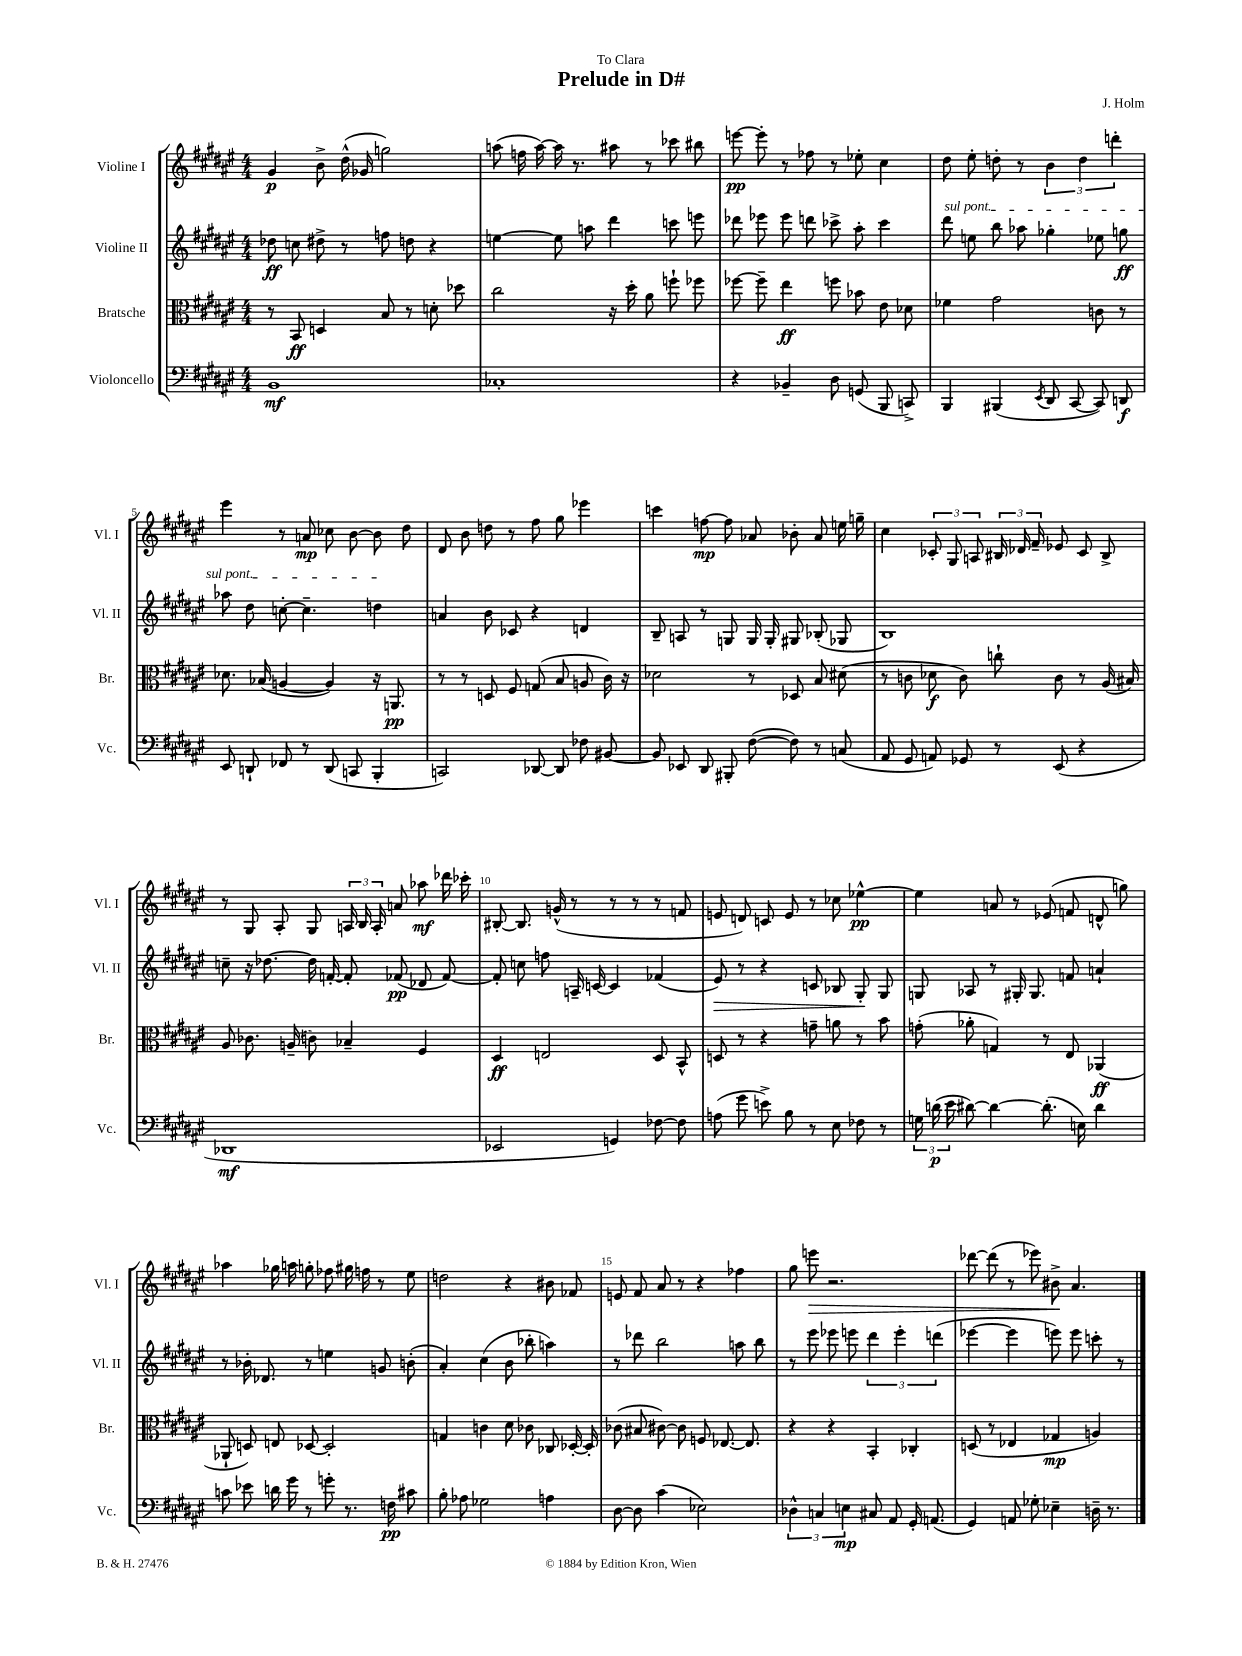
\header { title = "Prelude in D#" composer = "J. Holm" dedication = "To Clara" }
<<
\new StaffGroup <<
\new Staff = "s0" \with { instrumentName = "Violine I" shortInstrumentName = "Vl. I" } {
    \clef treble \key fis \major \numericTimeSignature \time 4/4
    \autoBeamOff gis'4\p b'8-> dis''16-^( ges'16 g''2) |
    a''8( f''16 a''16~) a''16 r8. ais''8 r8 ces'''8 bis''8 |
    e'''8~\pp e'''8-. r8 fes''8 r8 ees''8-. cis''4 |
    dis''8 eis''8-. d''8-. r8 \tuplet 3/2 { b'4 d''4 d'''4-. } |
    eis'''4 r8 a'8\mp ces''8 b'8~ b'8 dis''8 |
    dis'8 b'8 d''8 r8 fis''8 gis''8 ees'''4 |
    c'''4 f''8~\mp f''8 aes'8 bes'8-. aes'8 e''16 g''16-- |
    cis''4 \tuplet 3/2 { ces'8-. gis8 a8 } \tuplet 3/2 { bis16 des'16 fis'16-- } ees'8 ces'8 bis8-> |
    r8 gis8 ais8-. gis8 \tuplet 3/2 { a16 b16 a16-. } a'8 aes''8\mf des'''16 ces'''16-. |
    bis8~-. bis8. g'16-^( r8 r8 r8 r8 f'8 |
    e'8 d'8) c'8 e'8 r8 ces''8 ees''4~-^\pp |
    ees''4 a'8 r8 ees'8( f'8 d'8-^ g''8) |
    aes''4 ges''16 a''16 g''8-. fes''8 gis''16 f''16 r8 eis''8 |
    d''2 r4 bis'8 fes'8 |
    e'8 fis'8 ais'8 r8 r4 fes''4 |
    gis''8 e'''8\> r2. |
    des'''8~ des'''8( r8 ees'''8) bis'8->\! ais'4. \bar "|." |
}
\new Staff = "s1" \with { instrumentName = "Violine II" shortInstrumentName = "Vl. II" } {
    \clef treble \key fis \major \numericTimeSignature \time 4/4
    \autoBeamOff des''8\ff c''8 dis''8-> r8 f''8 d''8 r4 |
    e''4~ e''8 a''8 dis'''4 c'''8 e'''8 |
    des'''8 ees'''8 ees'''8 d'''8 ces'''8-> ais''8-. ces'''4 |
    \once \override TextSpanner.bound-details.left.text = \markup { \italic "sul pont." } dis'''8\startTextSpan e''8 b''8 aes''8 ges''4-. ees''8 g''8\ff |
    aes''8 dis''8 c''8~-. c''4.-- d''4\stopTextSpan |
    a'4 b'8 ces'8 r4 d'4 |
    b8-- a8 r8 g8 g16 g16-. gis8 bes8-.( ges8 |
    b1) |
    c''8-- r16 des''8.~ des''16 f'16~-. f'8-. fes'8\pp( des'8 fes'8~) |
    fes'8-. c''8 f''8 a16-- c'16~ c'4 fes'4( |
    eis'8\>) r8 r4 c'8 bes8 gis8-.\! gis8 |
    g8 aes8 r8 gis16-. gis8. f'8 a'4-! |
    r8 bes'16-. des'8. r8 e''4 g'8 b'8-.( |
    ais'4-.) cis''4( b'8 bes''8-. a''4) |
    r8 des'''8 b''2 a''8 b''8 |
    r8 eis'''8 ees'''8 e'''8 \tuplet 3/2 { dis'''4 e'''4-. d'''4( } |
    ees'''4~ ees'''4 e'''8) e'''8 c'''8-. r8 \bar "|." |
}
\new Staff = "s2" \with { instrumentName = "Bratsche" shortInstrumentName = "Br." } {
    \clef alto \key fis \major \numericTimeSignature \time 4/4
    \autoBeamOff r8 b,8\ff d4 b8 r8 d'8-. des''8 |
    cis''2 r16 dis''16-. ais'8 f''8-! fes''8 |
    fes''8~ fes''8-- eis''4\ff f''8 bes'8 eis'8 des'8 |
    fes'4 gis'2 c'8 r8 |
    des'8. bes16( a4~ a4) r16 a,8.\pp |
    r8 r8 d8 fis8 g8( b8 a8 cis'16) r16 |
    des'2 r8 des8 b8 dis'8( |
    r8 c'8 des'8\f c'8) c''8-! c'8 r8 ais16( bis16) |
    ais8 ces'8. \once \slurDashed a16--( c'8) bes4-- fis4 |
    dis4\ff e2 dis8 b,8-^ |
    d8 r8 r4 g'8-- a'8 r8 b'8 |
    g'8-.( aes'8-. g4) r8 eis8 aes,4\ff( |
    aes,8-! d8) e8 des8~ des2-. |
    g4 c'4 dis'8 ces'8 ces8 des16~-. des16-. |
    ces'8( bis8 cis'8~) cis'8 f8 ees8.~ ees8. |
    r4 r4 b,4-. ces4-. |
    d8( r8 ees4 ges4\mp a4) \bar "|." |
}
\new Staff = "s3" \with { instrumentName = "Violoncello" shortInstrumentName = "Vc." } {
    \clef bass \key fis \major \numericTimeSignature \time 4/4
    \autoBeamOff b,1\mf |
    ces1-. |
    r4 bes,4-- dis8 g,8( b,,8 c,8->) |
    b,,4 bis,,4( \acciaccatura { eis,8 } dis,8 cis,8~ cis,8) d,8\f |
    eis,8 d,8-! fes,8 r8 d,8( c,8 b,,4-. |
    c,2) des,8~ des,8 fes8 bis,8~ |
    bis,8 ees,8 dis,8 bis,,8-. fis8~( fis8) r8 c8( |
    ais,8 gis,8 a,8) ges,8 r8 eis,8( r4 |
    des,1\mf |
    ees,2 g,4) fes8~ fes8 |
    a8( gis'8 e'8->) b8 r8 eis8 fes8 r8 |
    \tuplet 3/2 { g16 d'16\p( eis'16 } dis'8~) dis'4~ dis'8.-.( e16) dis'4 |
    c'8 ees'8 d'16 gis'16 r8 g'8-. r8. f16\pp cis'8 |
    b8-. aes8 ges2 a4 |
    dis8~ dis8 cis'4( ees2) |
    \tuplet 3/2 { des4-^ c4 e4\mp } cis8 ais,8 gis,16-. a,8.( |
    gis,4) a,8 ges8-. ees4-- d16-- r8. \bar "|." |
}
>>
>>
\layout { \context { \Score \override BarNumber.break-visibility = ##(#f #t #t) barNumberVisibility = #(every-nth-bar-number-visible 5) } }
